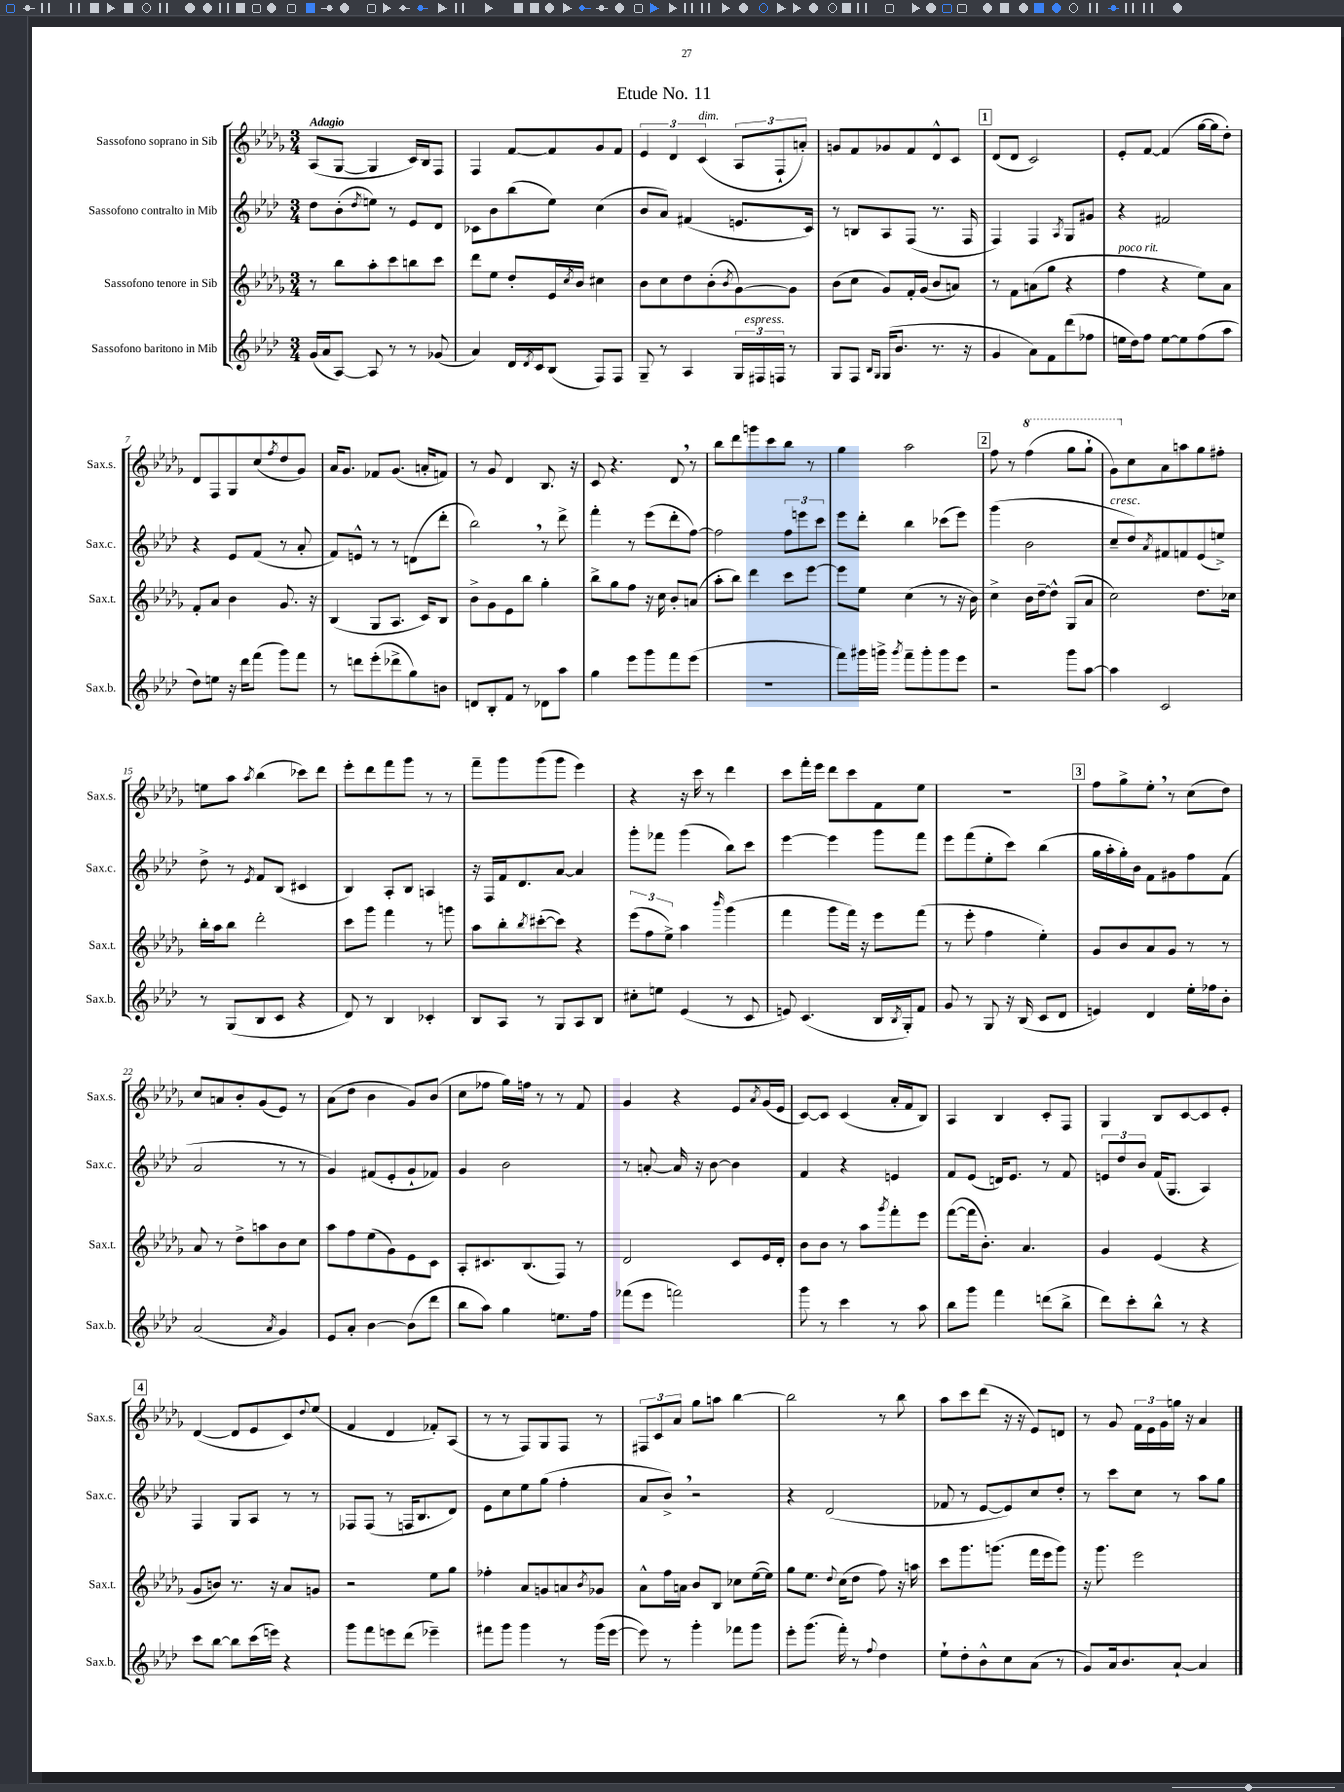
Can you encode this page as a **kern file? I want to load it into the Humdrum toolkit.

**kern	**kern	**kern	**kern
*staff4	*staff3	*staff2	*staff1
*clefG2	*clefG2	*clefG2	*clefG2
*k[b-e-a-d-]	*k[b-e-a-d-g-]	*k[b-e-a-d-]	*k[b-e-a-d-g-]
*M3/4	*M3/4	*M3/4	*M3/4
(16g	8r	8dd-	(8A-
16a-	.	.	.
[8A-)	8bb-	(8b-'	[8G-
.	.	8qdd-	.
8A-]	8aa-'	8ee)	4G-]
8r	8ccc	8r	.
8r	8bb	8e-	16c)
.	.	.	16B-
(8g-	8ccc	8d-	8F
=	=	=	=
4a-)	8ddd-	8c-	4F
.	8ee-	8b-	.
16d-	8dd-'	(8bb-	[8f
8qd-	.	.	.
16c	.	.	.
(8B-	16e-	8ee-)	8f]
.	8qcc	.	.
.	16b-	.	.
8F)	4cc#	(4cc	8g-
8F	.	.	8f
=	=	=	=
8G~	8b-	8b-	6e-
8r	8cc	8a-)	.
.	.	.	6d-
4A-	8dd-	(4f#	.
.	.	.	(6c
.	(8b-'	.	.
.	8qb-	.	.
24G	[8g-)	8.e	12A-
24F#	.	.	.
24F	.	.	12F`
8r	8g-]	.	.
.	.	.	12a')
.	.	16c)	.
=	=	=	=
8G	(8b-	8r	8g
8F	8cc	8B	8f
16qqB-	.	.	.
16qqG	.	.	.
(16G	8g-)	8A-	8g-
8.b-	.	.	.
.	16f'	(8F	8f
.	(16g-	.	.
8.r	8b-	8.r	8d-^^
.	8a)	.	8c
16r	.	16F	.
=	=	=	=
4g	8r	4F)	(8d-
.	8f	.	8d-
8a-)	(8a	4F	2c)
8f	8gg-	.	.
.	.	8qA-	.
(8ddd-	4r	8G	.
8ff-	.	8g#	.
=	=	=	=
16ee	4ff	4r	8e-'
16dd-)	.	.	.
8ff	.	.	[8f
[8ee	4r	2f#	(4f]
8ee]	.	.	.
(8ff	8ee-)	.	[16gg-
.	.	.	16gg-]
8aa-	8a-	.	8dd-')
=	=	=	=
8dd-)	8f'	4r	8d-
8ee	8a-	.	8F
16r	4b-	8e-	8G-
16ddd-	.	.	.
(8fff	.	(8f	(8cc
.	.	.	8qff
8ggg)	8.g-	8r	8dd-
8fff	.	8a-'	8g-)
.	16r	.	.
=	=	=	=
8r	(4B-	8f)	16a-
.	.	.	8.g-
8ddd	.	8e^^	.
(8eee-'	8G-	8r	8f-
8ddd-^	8.A-	8r	(8.g-
8gg)	.	(8d	.
.	16c)	.	16a'
8b	8B-	8ddd-'	8f)
=	=	=	=
8d	8b-^	2bb-)	8r
8B-'	8g-	.	8g-
8f	8e-	.	4d-
8r	8bb-	.	.
8d-	4gg-'	8r	8.B-
8aa-	.	8ddd-^	.
.	.	.	16r
=	=	=	=
4gg	8bb-^	4fff'	8c
.	8gg-	.	4.r
8eee-	8ff	8r	.
8ggg	16r	(8eee-	.
.	16cc	.	.
8fff	8b-'	8ddd-'	8d-
(8eee-	(8a	[8ff)	8r
=	=	=	=
2.r	8aa-'	2ff]	8bb-
.	8bb-)	.	8ddd-
.	4ddd-	.	8ggg
.	.	.	8ccc
.	8ccc	12ff	8bb-
.	.	12eee	.
.	[8eee-	.	8r
.	.	12ccc	.
=	=	=	=
8fff)	8eee-]	8eee-	4gg-
16ggg#	8ee-	8ddd-'	.
16ggg^	.	.	.
8qggg	.	.	.
8fff~	(4cc	4bb-	2aa-
8ggg'	.	.	.
8ggg	8r	(8ccc-	.
8eee-	16r	8eee-)	.
.	16b-)	.	.
=	=	=	=
2r	4cc^	(4ggg	8ff
.	.	.	8r
.	16b-	2b-	(4fff
.	[16dd-~	.	.
.	8dd-^^]	.	.
8ggg	(8G-	.	8ggg-
[8aa-	8a-	.	8ggg-`
=	=	=	=
4aa-]	2cc)	8cc~	8gg-)
.	.	8dd-)	8cc
.	.	8qa-	.
2c	.	8f#	8a-
.	.	8f	8aa
.	8.dd-	(8e-	8gg-
.	.	8ee^)	8ff#'
.	16cc-	.	.
=	=	=	=
8r	16bb-'	8dd-^	8ee
.	16aa-	.	.
(8G	8bb-	8r	8aa-
.	.	8qe-	8qaa-
8B-	2ddd-'	8f	(4bb-
8c	.	(8B-	.
4r	.	4c#	8ccc-)
.	.	.	8ddd-
=	=	=	=
8d-)	8ccc	4B-)	8eee-'
8r	8ggg-	.	8ddd-
4B-	4fff	8A-'	8fff
.	.	8B-	8ggg-
4c-'	8r	4A	8r
.	8ggg	.	8r
=	=	=	=
8B-	8aa-	16r	8fff~
.	.	16F	.
8A-	8bb-'	16f	8ggg-
.	.	8.d-	.
.	8qbb-	.	.
8r	([8ccc#'	.	(8ggg-
8G	8ccc#])	[8a-	8ggg-
8A-	4r	4a-]	4eee-)
8B-	.	.	.
=	=	=	=
8cc#'	(12eee-	8ggg'	4r
.	12ff	.	.
8ee	.	8fff-	.
.	12ee-^)	.	.
(4e-	4aa-	(4ggg	16r
.	.	.	16ccc
.	.	.	8r
.	16qqbbb-	.	.
8r	(4ggg-	8bb-)	4ddd-
8c	.	8ccc	.
=	=	=	=
8e)	4fff	[4eee-	8ccc
(4.c	.	.	16fff'
.	.	.	16eee-
.	8ggg-	4eee-]	8ddd-
.	16fff)	.	8ccc
.	16r	.	.
16B-	8eee-	8ggg	8f
8qB-	.	.	.
16G')	.	.	.
8f	(8fff	8fff	8ee-
=	=	=	=
8g	8r	8eee-	2.r
8r	8eee-'	(8fff	.
8G	4ff	8ee-'	.
16r	.	8ccc)	.
(16B-	.	.	.
8c	4ee-')	(4bb-	.
8d-	.	.	.
=	=	=	=
4e)	8g-	16gg	8ff
.	.	16aa-'	.
.	8b-	16gg')	8gg-^
.	.	16b-	.
4d-	8a-	8f	8ee-'
.	8g-	8g#	8r
16ee-'	8r	8ff	(8cc
16ff-	.	.	.
8b-'	8r	(8f	8dd-)
=	=	=	=
(2a-	8a-	2a-	8cc
.	8r	.	8a
.	8dd-^	.	8b-'
.	8aa	.	(8g-
8qa-	.	.	.
4g)	8b-	8r	8e-)
.	8cc	8r	8r
=	=	=	=
8e-	8aa-	4g)	(8a-
8a-'	8ff	.	8dd-
[4b-	(8ee-	(8f#	4b-
.	8g-)	8e-'	.
(8b-]	8e-	8g`	8g-)
8ddd-	8c	8f-)	(8b-
=	=	=	=
8bb-	8A-'	4g	8cc
8aa-)	8.c#	.	8ff-
4gg	.	2b-	16gg-)
.	(8.B-	.	16ff
.	.	.	8r
8.ee	8F)	.	8r
.	8r	.	8f
16ff	.	.	.
=	=	=	=
(8fff-	2d-	8r	4g-
8eee-	.	[8a'	.
2fff)	.	16a]	4r
.	.	16r	.
.	.	[8b-	.
.	8c	4b-]	8e-
.	.	.	8qa-
.	16e-	.	(16g-
.	16d-'	.	16e-
=	=	=	=
8ggg	8b-	4f	[8c)
8r	8b-	.	8c]
4ccc	8r	4r	(4c
.	8aa-	.	.
.	8qggg-	.	.
8r	8fff'	4e	16a-'
.	.	.	16f
8aa-	8eee-	.	8B-)
=	=	=	=
8bb-	([8fff	8f	4A-
8ggg	16fff]	(8e-	.
.	8.b-')	.	.
4fff	.	16d)	4B-
.	.	8.e-	.
.	4.a-	.	.
(8ddd	.	8r	8c'
8bb-^	.	8f	8F
=	=	=	=
8ddd-)	4g-	12e	4G-
.	.	12dd-	.
8ccc'	.	.	.
.	.	12b-	.
8bb-^^	(4e-	(16f	8B-
.	.	8.G	.
8r	.	.	[8c
4r	4r	4A-)	8c]
.	.	.	8e-'
=	=	=	=
8ccc	8g-	4F	([4d-
[8bb-	8b)	.	.
8bb-]	8.r	8G	8d-]
(16ccc	.	8A-	8e-
16eee)	16r	.	.
4r	8a-	8r	8c)
.	.	.	8qqdd-
.	8g	8r	(8ee-
=	=	=	=
8ggg	2r	8F-	4f
8fff	.	(8F-	.
8eee	.	8r	4d-
(8ddd-	.	16F	.
.	.	8.B-	.
4eee-~)	8ee-	.	8f-')
.	8gg-	8d-)	(8A-
=	=	=	=
8fff#	4ff-'	8e-	8r
8ggg	.	8cc	8r
4ggg	8a-	8ee-	8F)
.	8g	(8gg	8G-
8r	8a	4ff'	8F
.	8qb-	.	.
(16ggg	8g-	.	8r
[16eee-	.	.	.
=	=	=	=
8eee-])	8a-^^	8a-	12F#
.	.	.	12c
8r	16ff	8b-^)	.
.	.	.	12a-
.	16a	.	.
4ggg'	8b-	2r	8gg-
.	8B-	.	8aa
8fff-	8cc-	.	[4bb-
8ggg	([16ee-	.	.
.	16ee-])	.	.
=	=	=	=
8eee-'	8gg-	4r	2bb-]
(8.ggg	8.ee-	.	.
.	.	(2d-	.
.	8qqdd-	.	.
16fff')	(16cc	.	.
8r	8dd-	.	.
8qqff	.	.	.
4dd-	8ff)	.	8r
.	16r	.	8bb-
.	16aa	.	.
=	=	=	=
8ee-`	8ccc	8f-	8aa-
8dd-'	8.ggg-	8r	8ccc
8b-^^	.	[8e-	(8ddd-
.	(8.ggg	.	.
8cc	.	8e-])	16r
.	.	.	16r
(8a-	16fff	8cc	8e-)
.	16eee-	.	.
8r	8ggg)	8dd-'	8d
=	=	=	=
8g)	16r	8r	8r
.	8.ggg-	.	.
16a-	.	8ccc	8g-
8.b-	.	.	.
.	2eee-	8cc	24f
.	.	.	24e-
.	.	.	24g-
[8a-`	.	8r	16gg
.	.	.	16r
4a-]	.	8aa-	4a-
.	.	8gg	.
==	==	==	==
*-	*-	*-	*-
